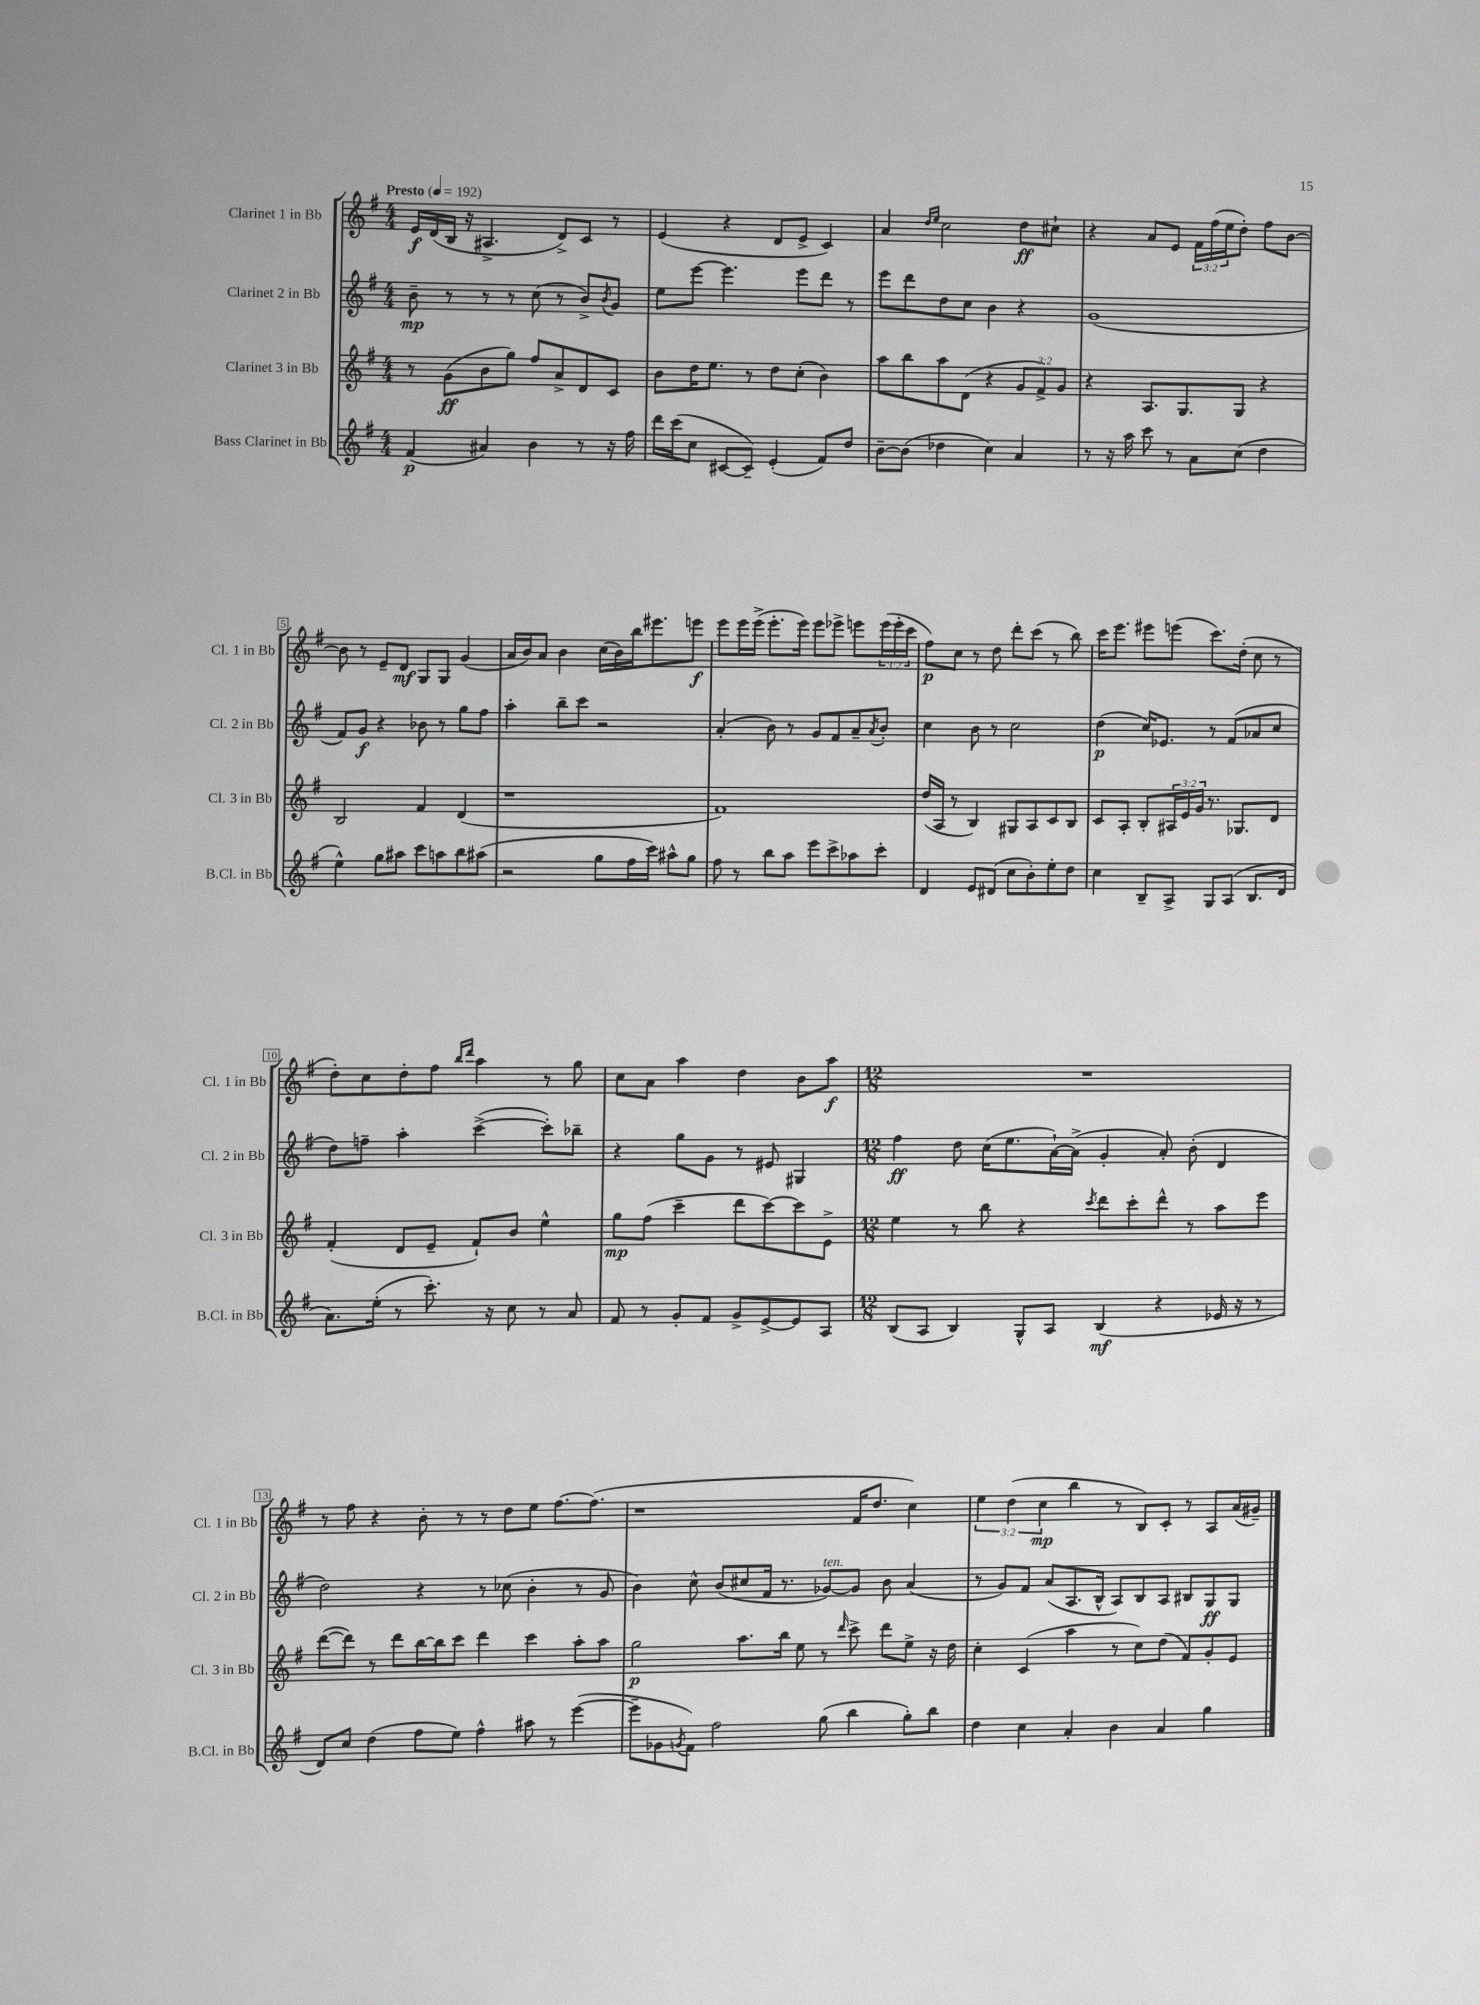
<<
\new StaffGroup <<
\new Staff = "s0" \with { instrumentName = "Clarinet 1 in Bb" shortInstrumentName = "Cl. 1 in Bb" } {
    \clef treble \key g \major \numericTimeSignature \time 4/4 \override Staff.TupletNumber.text = #tuplet-number::calc-fraction-text \tempo "Presto" 4 = 192
    e'16\f d'16( b16 r16 ais4.-> d'8->) c'8 r8 |
    e'4( r4 d'8 e'8-> c'4) |
    a'4 \grace { d''16 e''16 } c''2 d''8\ff cis''8-! |
    r4 a'8 e'8 \tuplet 3/2 { fis'16 fis''16( e''16 } d''8-.) fis''8 b'8~ |
    b'8 r8 e'8-- d'8\mf g8 g8 g'4( |
    a'16 b'16) a'8 b'4 c''16( b'16) b''16 eis'''8. e'''8\f |
    e'''8 e'''16 e'''16->( e'''8.-. e'''16) e'''8 ees'''8-> e'''8 \tuplet 3/2 { e'''16( e'''16-. c'''16 } |
    fis''8\p) c''8 r8 d''8 d'''8-. c'''8( r8 b''8) |
    c'''16 e'''8. eis'''8 e'''8( c'''8.) d''16-.( c''8 r8 |
    d''8-.) c''8 d''8-. fis''8 \grace { b''16 d'''16 } a''4 r8 g''8 |
    c''8 a'8 a''4 d''4 b'8 a''8\f |
    \numericTimeSignature \time 12/8 R1. |
    r8 fis''8 r4 b'8-. r8 r8 d''8 e''8 fis''8.~ fis''8.( |
    r1 fis'16 d''8. c''4) |
    \tuplet 3/2 { e''4 d''4( c''4\mp } b''4 r8 b8) c'8-. r8 a8 a'16( gis'16--) \bar "|." |
}
\new Staff = "s1" \with { instrumentName = "Clarinet 2 in Bb" shortInstrumentName = "Cl. 2 in Bb" } {
    \clef treble \key g \major \numericTimeSignature \time 4/4
    b'8--\mp r8 r8 r8 c''8( r8 b'8->) \acciaccatura { b'8 } g'8 |
    e''8 e'''8~ e'''4. e'''8 d'''8 r8 |
    e'''8 d'''8 d''8 c''8 b'4 r4 |
    g'1( |
    fis'8) g'8\f r4 bes'8 r8 g''8 fis''8 |
    a''4-. b''8-- c'''8 r2 |
    a'4-.( b'8) r8 g'8 fis'8 a'8-- \acciaccatura { a'8 } b'8-. |
    c''4 b'8 r8 c''2 |
    d''4\p( c''16) ees'8. r8 fis'8( aes'8 c''8 |
    d''8) f''8-- a''4-. c'''4~->( c'''8-.) bes''8-- |
    r4 g''8 g'8 r8 eis'8 gis4 |
    \numericTimeSignature \time 12/8 fis''4\ff d''8 c''16( e''8. a'16~-!) a'16->( g'4-. a'8-.) b'8-.( d'4 |
    d''2) r4 r8 ces''8( b'4-. r8 g'8 |
    b'4) c''8-^ b'8( cis''8 fis'16 r8. ges'8~^\markup { \italic "ten." }) ges'8 b'8 a'4( |
    r8 g'8) fis'8 a'8( a8. b16-^ a8) b8 a8 bis8 g8\ff g8 \bar "|." |
}
\new Staff = "s2" \with { instrumentName = "Clarinet 3 in Bb" shortInstrumentName = "Cl. 3 in Bb" } {
    \clef treble \key g \major \numericTimeSignature \time 4/4 \override Staff.TupletNumber.text = #tuplet-number::calc-fraction-text
    r8 g'8\ff( b'8 g''8) fis''8 a'8-> d'8 c'8 |
    b'8 d''16 e''8. r8 d''8 c''8-.( b'4) |
    a''8 b''8 a''8 d'8( r4 \tuplet 3/2 { g'8 fis'8->) g'8 } |
    r4 a8. g8. g8 r4 |
    b2 fis'4 d'4( |
    r1 |
    fis'1) |
    d''16( a16 r8 b4) gis8 a8 c'8 b8 |
    c'8 a8-. b8-. \tuplet 3/2 { ais16 e'16 g'16 } r8. ges8. d'8 |
    fis'4-.( d'8 e'8-- fis'8-!) b'8 e''4-^ |
    g''8\mp fis''8( c'''4-- d'''8 c'''8~) c'''8 e'8-> |
    \numericTimeSignature \time 12/8 e''4 r8 b''8 r4 \acciaccatura { c'''8 } d'''8 c'''8-. d'''8-^ r8 a''8 e'''8 |
    d'''8~( d'''8) r8 d'''8 b''16~ b''16 c'''8 d'''4 c'''4 a''8-. a''8 |
    g''2\p a''8. b''16 e''8 r8 \grace { d'''16 } c'''8-> d'''8 e''8-> r16 d''16 |
    c''4-. c'4( a''4 r8 c''8) d''8( fis'8) g'8-. e'8 \bar "|." |
}
\new Staff = "s3" \with { instrumentName = "Bass Clarinet in Bb" shortInstrumentName = "B.Cl. in Bb" } {
    \clef treble \key g \major \numericTimeSignature \time 4/4
    fis'4\p( ais'4) b'4 r8 r16 fis''16 |
    d'''16 c'''16( c''8 cis'8~ cis'8--) e'4-.( fis'8) d''8 |
    b'8~-- b'8( des''4 c''4) a'4 |
    r8 r16 a''16 c'''8 r8 a'8 c''8( d''4 |
    e''4-^) g''8 ais''8 c'''8 a''8 b''8 ais''8( |
    r2 g''8 fis''16 c'''16) ais''8-^ g''8 |
    fis''8 r8 b''8 a''8 e'''8 c'''8-> aes''8 c'''8-. |
    d'4 e'8 dis'8( c''8 b'8-.) e''8-. d''8 |
    c''4 b8-- a8-> g8 a8( b8. d'16 |
    a'8.) e''16-.( r8 c'''8.-.) r16 c''8 r8 a'8 |
    fis'8 r8 g'8-. fis'8 g'8-> e'8~-> e'8 a8 |
    \numericTimeSignature \time 12/8 b8( a8 b4) g8-^ a8 b4\mf( r4 ees'16 r16 r8 |
    d'8) c''8 d''4( fis''8 e''8) fis''4-^ ais''8 r8 e'''4~( |
    e'''8-- ges'8 \acciaccatura { g'8 } fis'8) fis''2 g''8( b''4 g''8-.) b''8 |
    d''4 c''4 a'4-. b'4 a'4 g''4 \bar "|." |
}
>>
>>
\layout { \context { \Score \override BarNumber.stencil = #(make-stencil-boxer 0.1 0.3 ly:text-interface::print) } }
